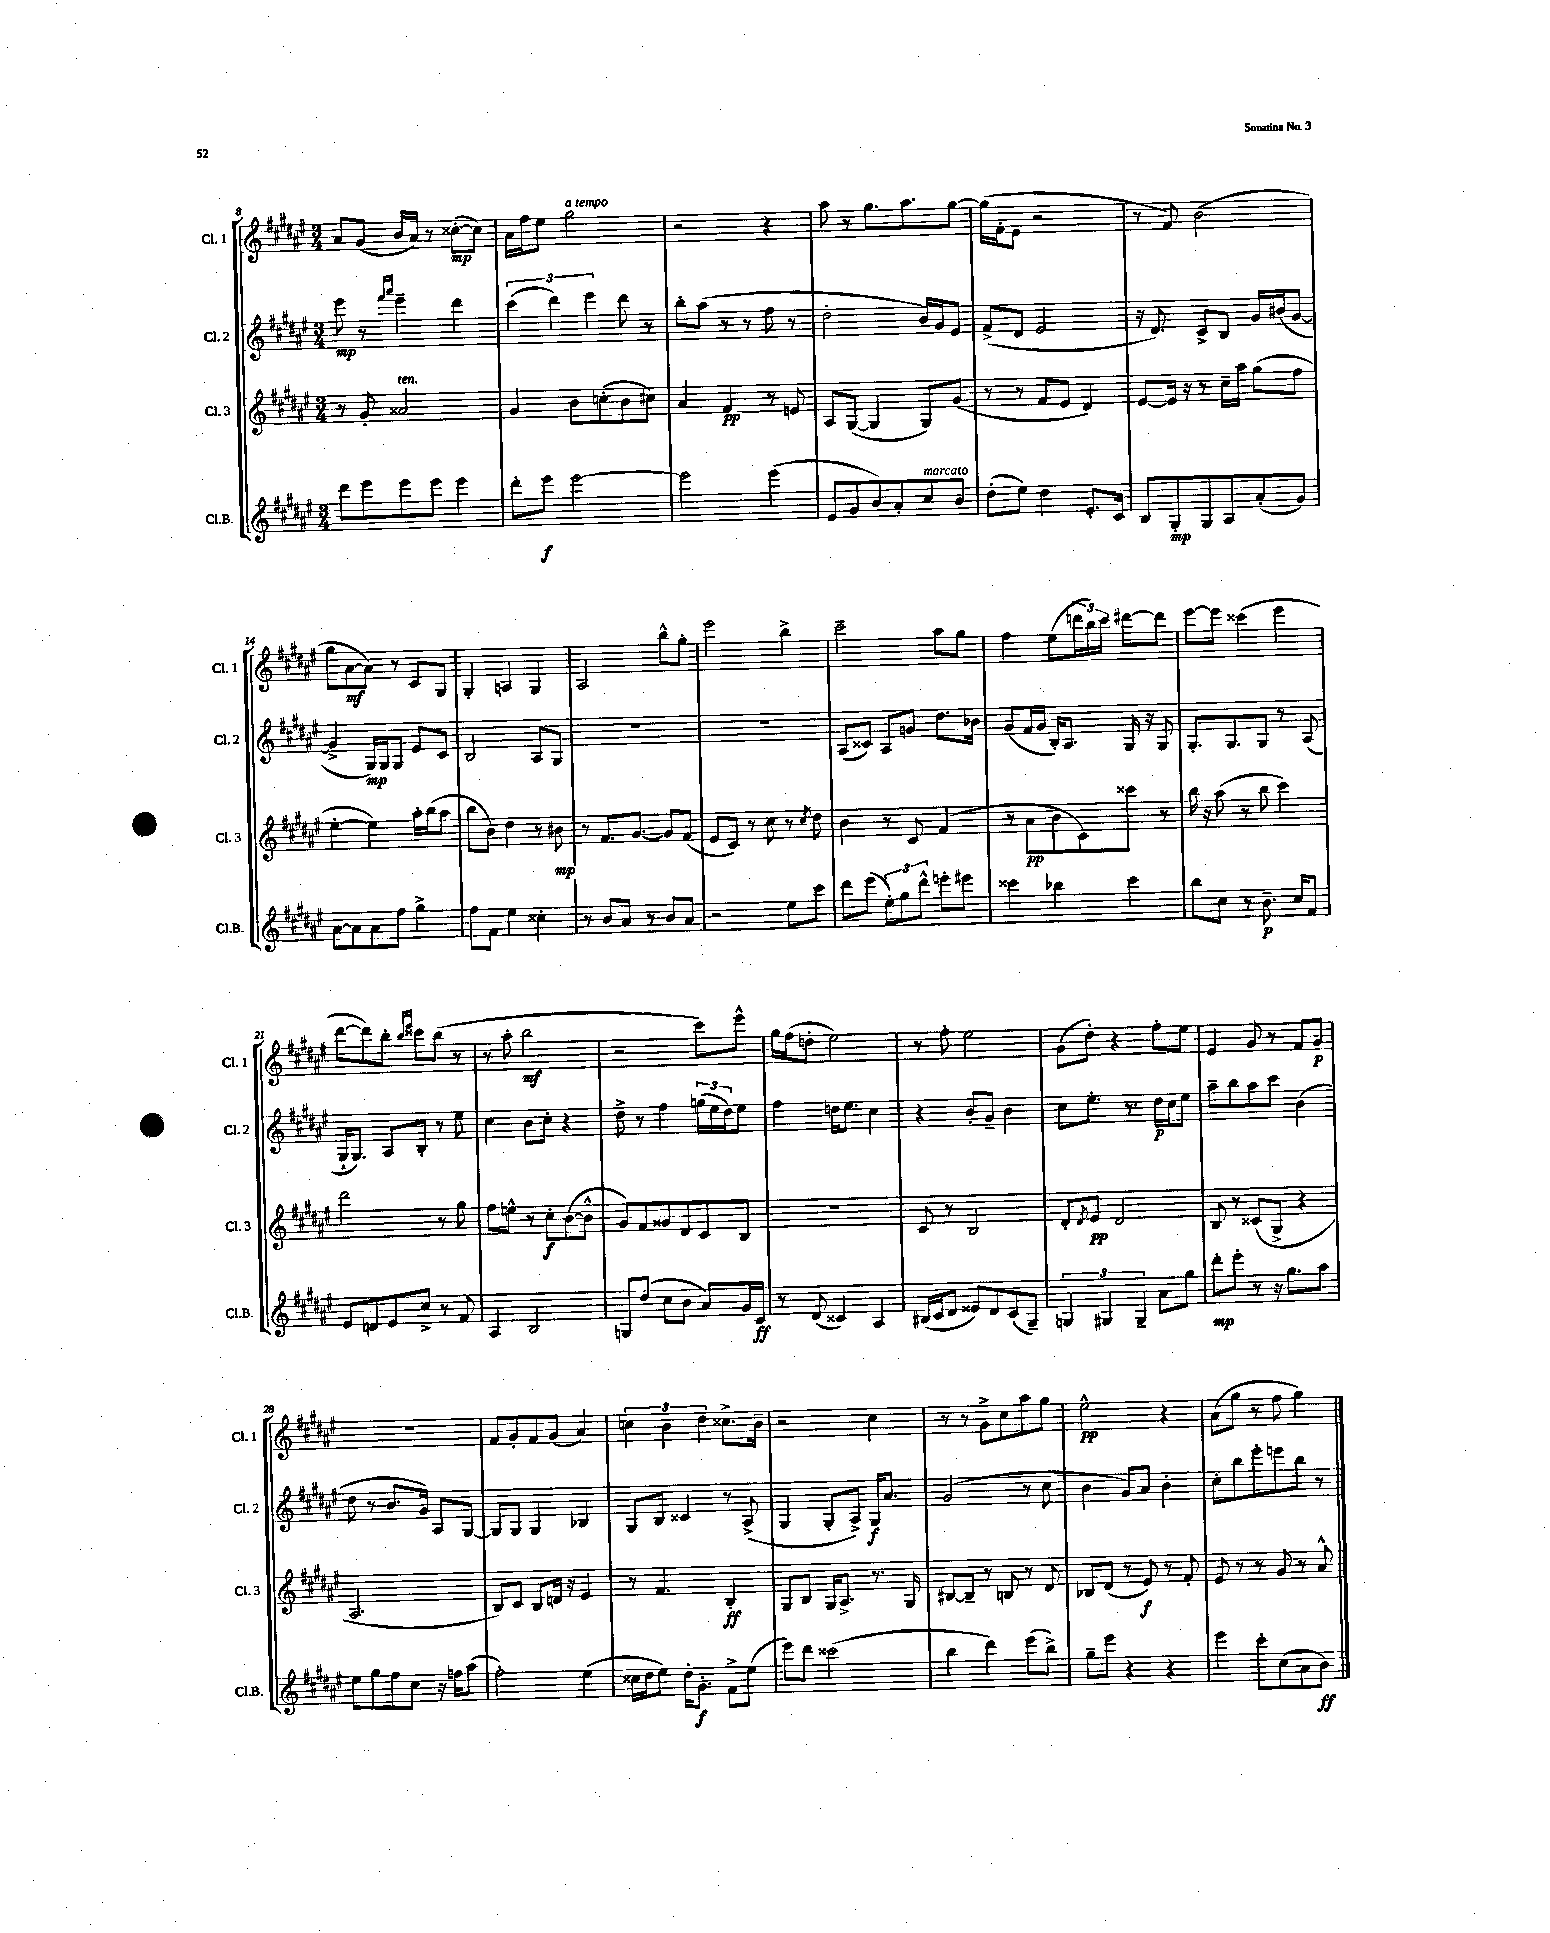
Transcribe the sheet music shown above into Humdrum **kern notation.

**kern	**kern	**kern	**kern
*staff4	*staff3	*staff2	*staff1
*clefG2	*clefG2	*clefG2	*clefG2
*k[f#c#g#d#a#e#]	*k[f#c#g#d#a#e#]	*k[f#c#g#d#a#e#]	*k[f#c#g#d#a#e#]
*M3/4	*M3/4	*M3/4	*M3/4
8ddd#	8r	8eee#	8a#
8eee#	8g#'	8r	(8g#
.	.	16qqfff#	.
.	.	16qqaaa#	.
8eee#	2a##	4eee#~	16b
.	.	.	16a#)
8eee#	.	.	8r
4eee#	.	4ddd#	([8cc##'
.	.	.	8cc##])
=	=	=	=
8ddd#'	4g#	(6ccc#	16a#
.	.	.	16ff#
8eee#	.	.	8ee#
.	.	6ddd#)	.
[2eee#	8b	.	2gg#
.	.	6eee#	.
.	(8cc'	.	.
.	8b	8ddd#	.
.	8cc#)	8r	.
=	=	=	=
2eee#]	4a#	8bb'	2r
.	.	(8aa#	.
.	4f#	8r	.
.	.	8r	.
(4eee#	8r	8ff#	4r
.	8e	8r	.
=	=	=	=
8e#	8A#	2dd#'	8aa#
8g#	([8G#	.	8r
8b)	4G#]	.	8.gg#
8a#'	.	.	.
.	.	.	8.aa#
8cc#	8G#)	16b)	.
.	.	16g#	.
8b	(8g#	8e#	[8gg#
=	=	=	=
(8dd#'	8r	(8f#^	(16gg#]
.	.	.	16f#'
8ee#)	8r	8d#	8e#
4dd#	8f#	2e#	2r
.	8e#	.	.
8.e#'	4d#)	.	.
16c#	.	.	.
=	=	=	=
8B	[8e#	16r	8r
.	.	8.d#)	.
8G#'	16e#]	.	8f#)
.	16r	.	.
8G#	8r	8c#^	(2b
8A#	16cc#~	8B	.
.	16aa#	.	.
(8a#'	(8gg#	16g#	.
.	.	(16b#	.
8g#)	8ff#	[8g#	.
=	=	=	=
[8a#	[4ee#'	4g#^]	8gg#
8a#]	.	.	[8a#
8a#	4ee#])	16G#)	8a#])
.	.	16G#	.
8ff#	.	8G#	8r
4gg#^	16aa#'	8e#	8c#
.	(16bb	.	.
.	8aa#	8c#	8G#
=	=	=	=
8ff#	8bb	2B	4G#'
8f#	8b)	.	.
4ee#	4dd#	.	4A
4cc##'	8r	8A#	4G#
.	8b#	8G#	.
=	=	=	=
8r	8r	2.r	2A#
8b	8.f#	.	.
8a#	.	.	.
.	[8.g#	.	.
8r	.	.	.
8b	8g#]	.	8bb^^
8a#	(8f#	.	8gg#'
=	=	=	=
2r	8e#	2.r	2eee#
.	8c#)	.	.
.	8r	.	.
.	8cc#	.	.
8ee#	8r	.	4bb^
.	8qcc#	.	.
8ccc#	8dd#	.	.
=	=	=	=
8ddd#	4b	(8A#	2ccc#~
(8eee#	.	8c##)	.
12ee#')	8r	8A#	.
12gg#	.	.	.
.	8c#	8g	.
12ddd#^^	.	.	.
8eee'	(4f#	8.dd#	8aa#
8eee#	.	.	8gg#
.	.	16b-	.
=	=	=	=
4ccc##	8r	(8g#	4ff#
.	8a#	16f#	.
.	.	16g#	.
4bb-	8b	16B')	(8ee#
.	.	8.A#	.
.	8c#)	.	24ddd
.	.	.	24bb)
.	.	.	24ccc#
4ccc##	8ccc##	16G#	[8ddd#
.	.	16r	.
.	8r	8G#	8ddd#]
=	=	=	=
8bb	16bb	8.G#'	[8eee#
.	16r	.	.
8cc#	(8aa#	.	8eee#]
.	.	8.G#	.
8r	8r	.	(4ccc##
8.b~	8bb	8G#	.
.	4ccc#)	8r	4eee#
16cc#	.	.	.
8f#	.	(8A#	.
=	=	=	=
8e#	2ddd#	16G#`	[8ddd#
.	.	8.G#)	.
8d	.	.	8ddd#])
8e#	.	8A#	8bb'
.	.	.	16qqbb
.	.	.	16qqeee#
8cc#^	.	8B'	8ccc##
8r	8r	8r	(8bb
8f#	8gg#	8ee#	8r
=	=	=	=
4A#	8ff#	4cc#	8r
.	8ee^^	.	8aa#'
2B	8r	8b	2bb
.	8cc#'	8cc#'	.
.	([8b	4r	.
.	8b^^]	.	.
=	=	=	=
8G	8g#)	8dd#^	2r
(8dd#	8f#	8r	.
8cc#	8g##	4ff#	.
8b	8d#	.	.
8a#)	8c#	(24gg	8ccc#)
.	.	24ee#	.
.	.	24dd#)	.
16g#	8B	8ee#	8eee#^^
16c#	.	.	.
=	=	=	=
8r	2.r	4ff#	16gg#
.	.	.	(16ff#
(8d#	.	.	8dd'
4c##)	.	16dd	2ee#)
.	.	8.ee#	.
4A#	.	4cc#	.
=	=	=	=
(16B#	8c#	4r	8r
16c#	.	.	.
8d#	8r	.	8ff#'
8e##)	2B	8b'	2ee#
8d#	.	8g#~	.
(8c#	.	4b	.
8G#~)	.	.	.
=	=	=	=
6G	8d#'	8cc#	(8g#
.	8qd#	.	.
.	8e#	8.ee#'	8dd#')
6G#	.	.	.
.	2d#	.	4r
.	.	8.r	.
6G#~	.	.	.
8a#	.	16dd#	8ff#'
.	.	16cc#	.
8gg#	.	8ee#	8ee#
=	=	=	=
8ddd#'	8B	8aa#~	4e#
8eee#'	8r	8bb	.
8r	(8c##	8aa#	8g#
16r	8G#^	8ccc#	8r
8.gg#	.	.	.
.	4r	(4b	8f#
8aa#	.	.	8g#
=	=	=	=
8ee#	2.A#	8dd#	2.r
8gg#	.	8r	.
8ff#	.	8.b	.
8cc#	.	.	.
.	.	16g#)	.
16r	.	8A#	.
16ff	.	.	.
(8aa#	.	[8G#	.
=	=	=	=
2ff#')	8B)	8G#]	8f#
.	8c#	8G#	8g#'
.	8B	4G#	8f#
.	16d	.	(8g#
.	16r	.	.
(4ee#	4e#	4B-	4a#)
=	=	=	=
16cc##	8r	8G#	6cc
16dd#	.	.	.
8ee#)	4.f#	8B	.
.	.	.	6b
16dd#'	.	4c##	.
8.g#'	.	.	.
.	.	.	6dd#
8f#^	4B'	8r	8.cc##^
(8ee#	.	(8A#^	.
.	.	.	16b~
=	=	=	=
8eee#)	8G#	4G#	2r
8ddd#	8B	.	.
(2ccc##	16G#	8G#'	.
.	8.A#^	.	.
.	.	8A#^)	.
.	8.r	16G#	4cc#
.	.	8.a#	.
.	16G#	.	.
=	=	=	=
4bb	[8B#	(2g#	8r
.	8B#~]	.	8r
4ddd#)	8r	.	8g#^
.	8B	.	8cc#
(8eee#	8r	8r	8aa#
8bb^)	8d#	8cc#	8gg#
=	=	=	=
8gg#~	8B-	4b	2ee#^^
8eee#	(8d#	.	.
4r	8r	8g#)	.
.	8e#)	8a#	.
4r	8r	4b'	4r
.	8f#'	.	.
=	=	=	=
4eee#	8e#	8cc#'	(8a#
.	8r	8bb	8gg#
8ccc#'	8r	8eee#'	8r
(8cc#	8g#	8eee	8ff#
8a#	8r	8bb	4gg#)
8b)	8a#^^	8r	.
==	==	==	==
*-	*-	*-	*-
